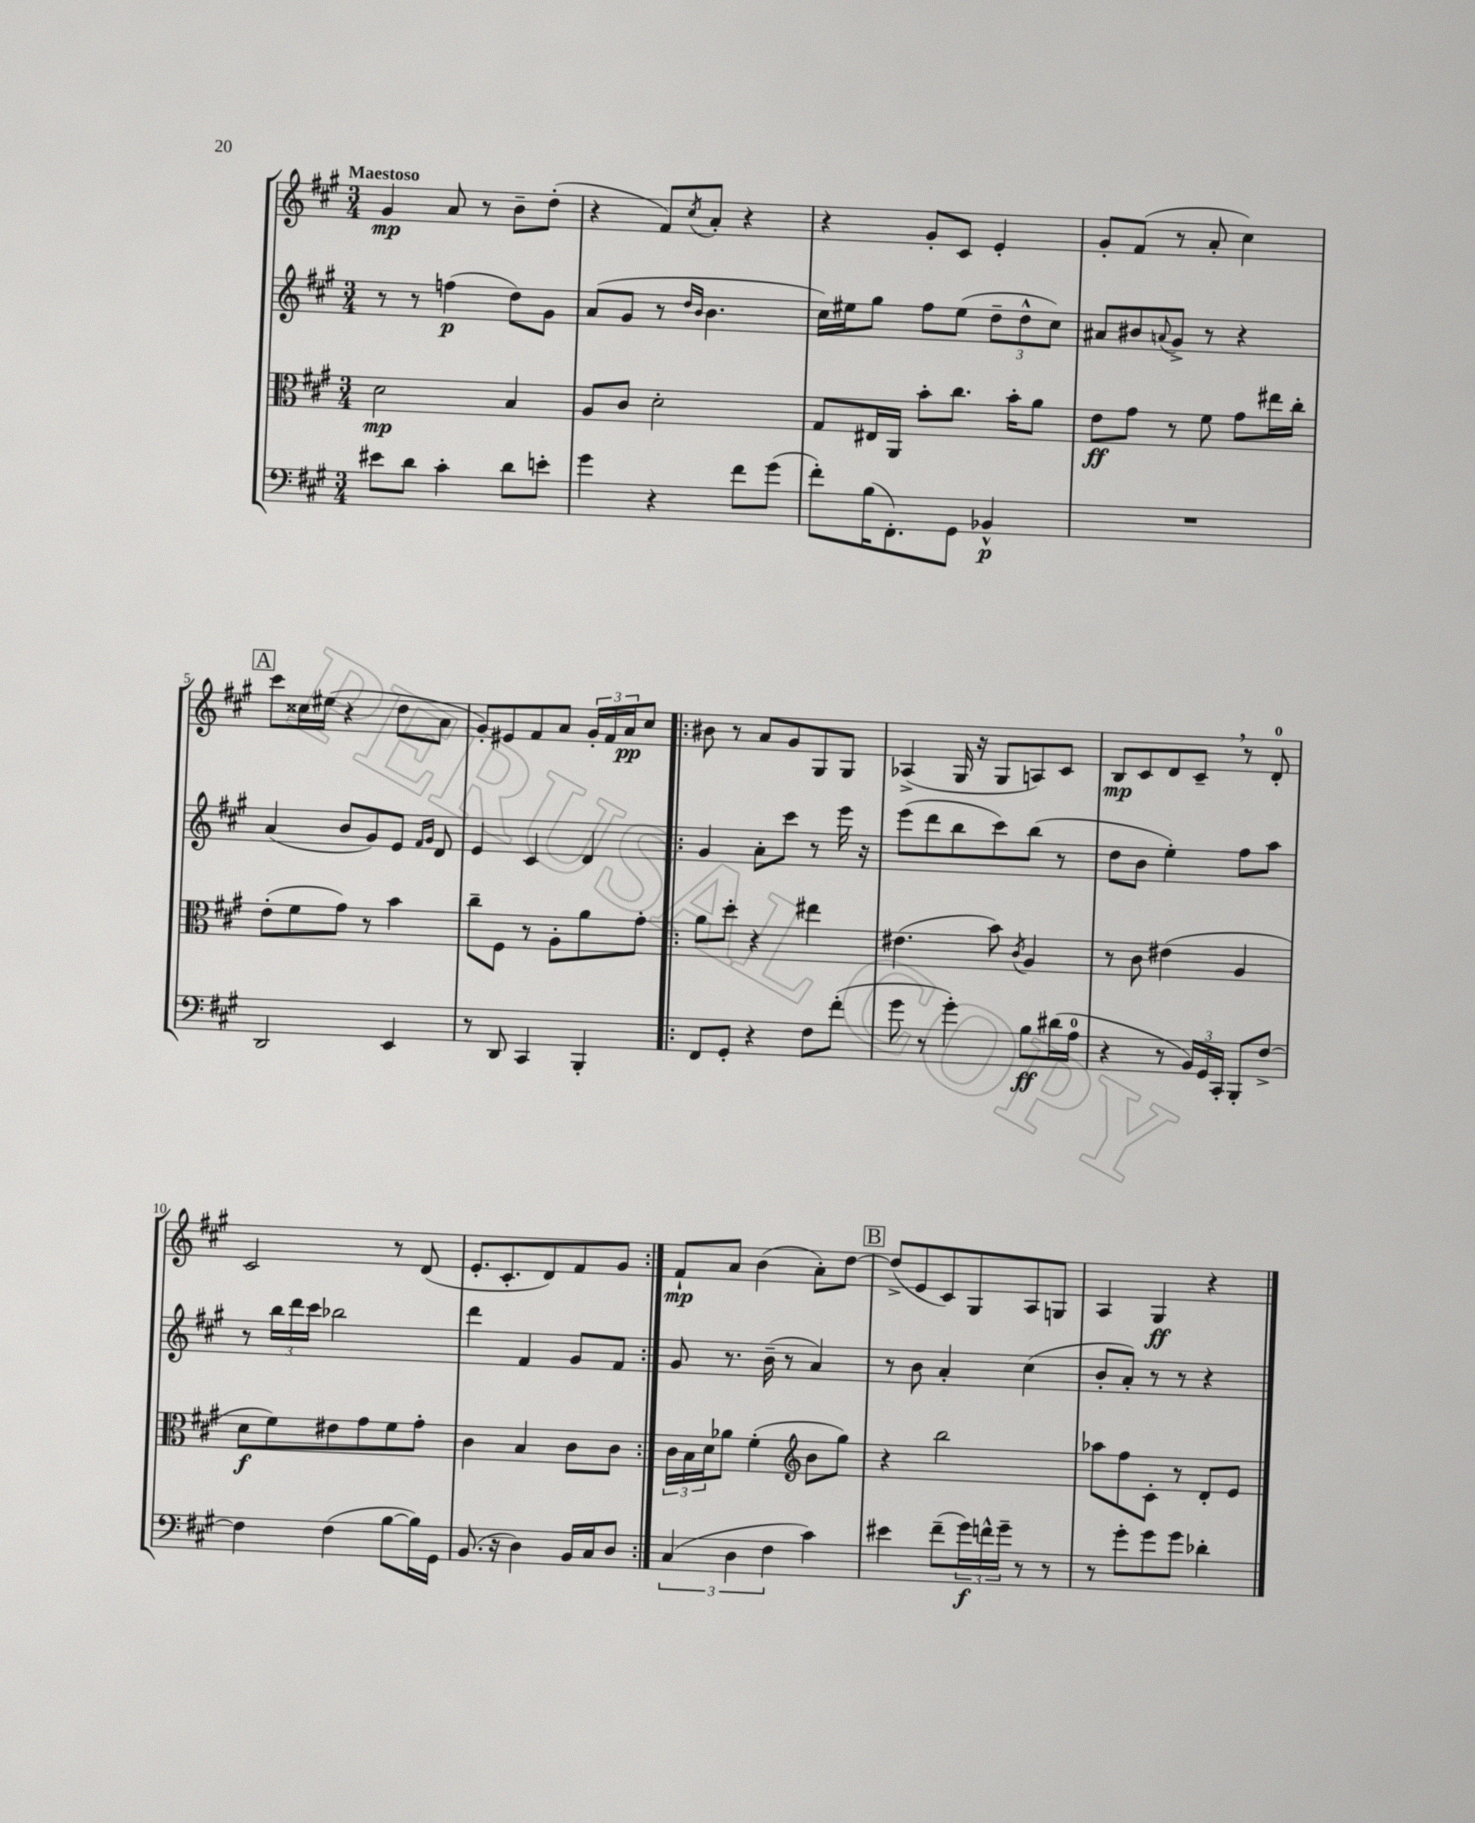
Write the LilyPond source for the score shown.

<<
\new StaffGroup <<
\new Staff = "s0" {
    \clef treble \key a \major \numericTimeSignature \time 3/4 \tempo "Maestoso"
    gis'4\mp a'8 r8 b'8-- d''8-.( |
    r4 fis'8) \acciaccatura { cis''8 } a'8-. r4 |
    r4 gis'8-. cis'8 e'4-. |
    gis'8-. fis'8( r8 a'8-. cis''4) |
    \mark \markup { \box "A" } cis'''8 cisis''16 eis''16( r4 d''8 a'8 |
    gis'8-.) eis'8 fis'8 a'8 \tuplet 3/2 { gis'16-. fis'16 a'16\pp } cis''8 |
    \repeat volta 2 { bis'8 r8 a'8 gis'8 gis8 gis8 |
    aes4->( gis16 r16 gis8 a8) cis'8 |
    b8\mp cis'8 d'8 cis'8-- \breathe r8 d'8-0-. |
    cis'2 r8 d'8( |
    e'8.-. cis'8.-. d'8) fis'8 gis'8 | }
    fis'8-!\mp a'8 b'4( a'8-.) d''8~ |
    \mark \markup { \box "B" } d''8->( e'8 cis'8) gis8 a8 g8 |
    a4 gis4\ff r4 \bar "|." |
}
\new Staff = "s1" {
    \clef treble \key a \major \numericTimeSignature \time 3/4
    r8 r8 f''4\p( d''8) gis'8 |
    a'8( gis'8 r8 \grace { d''16 b'16 } b'4. |
    cis''16) eis''16 gis''8 fis''8 eis''8( \tuplet 3/2 { d''8-- d''8-^ cis''8) } |
    ais'8 bis'8 \appoggiatura { a'8 } gis'8-> r8 r4 |
    \mark \markup { \box "A" } a'4( b'8 gis'8) e'8 \grace { fis'16 gis'16 } d'8 |
    e'4 cis'4 d'4 |
    \repeat volta 2 { gis'4 a'8-. cis'''8 r8 e'''16 r16 |
    e'''8( d'''8 b''8 cis'''8) b''8( r8 |
    d''8 b'8 e''4-.) fis''8 a''8 |
    r8 \tuplet 3/2 { b''16 d'''16 cis'''16 } bes''2 |
    d'''4 fis'4 gis'8 fis'8 | }
    gis'8 r8. b'16--( r8 a'4) |
    \mark \markup { \box "B" } r8 b'8 a'4-. cis''4( |
    b'8-. a'8-.) r8 r8 r4 \bar "|." |
}
\new Staff = "s2" {
    \clef alto \key a \major \numericTimeSignature \time 3/4
    d'2\mp b4 |
    a8 cis'8 d'2-. |
    gis8 eis16 a,16 b'8-. cis''8. b'16-. a'8 |
    e'8\ff gis'8 r8 fis'8 gis'8 eis''16 cis''16-. |
    \mark \markup { \box "A" } e'8-.( fis'8 gis'8) r8 b'4 |
    cis''8-- fis8 r8 a8-. a'8 gis'8-. |
    \repeat volta 2 { a'8 d''8-. r4 eis''4 |
    eis'4.( b'8) \acciaccatura { cis'8 } a4 |
    r8 cis'8 eis'4( a4 |
    d'8\f fis'8) eis'8 gis'8 fis'8 gis'8-. |
    cis'4 b4 cis'8 cis'8 | }
    \tuplet 3/2 { cis'16 b16 d'16 } aes'8 fis'4-.( \clef treble b'8 gis''8) |
    \mark \markup { \box "B" } r4 b''2 |
    aes''8 fis''8 cis'8-. r8 d'8-. e'8 \bar "|." |
}
\new Staff = "s3" {
    \clef bass \key a \major \numericTimeSignature \time 3/4
    eis'8 d'8 cis'4-. d'8 e'8-. |
    gis'4 r4 fis'8 gis'8( |
    fis'8-.) b16( fis,8.-.) gis,8 bes,4-^\p |
    R2. |
    \mark \markup { \box "A" } d,2 e,4 |
    r8 d,8 cis,4 b,,4-. |
    \repeat volta 2 { fis,8 gis,8-. r4 fis8 fis'8-.( |
    gis'8 r8 gis'4-.) b8\ff dis'16( a16-0 |
    r4 r8 \tuplet 3/2 { b,16) gis,16 cis,16-. } b,,8-. fis8~-> |
    fis4 fis4( b8~ b16) gis,16 |
    b,8.( r16 d4) b,16 cis16 d8 | }
    \tuplet 3/2 { cis4( d4 fis4 } cis'4) |
    \mark \markup { \box "B" } eis'4 fis'8--( \tuplet 3/2 { gis'16\f) f'16-^ gis'16-- } r8 r8 |
    r8 gis'8-. gis'8 gis'8 des'4-. \bar "|." |
}
>>
>>
